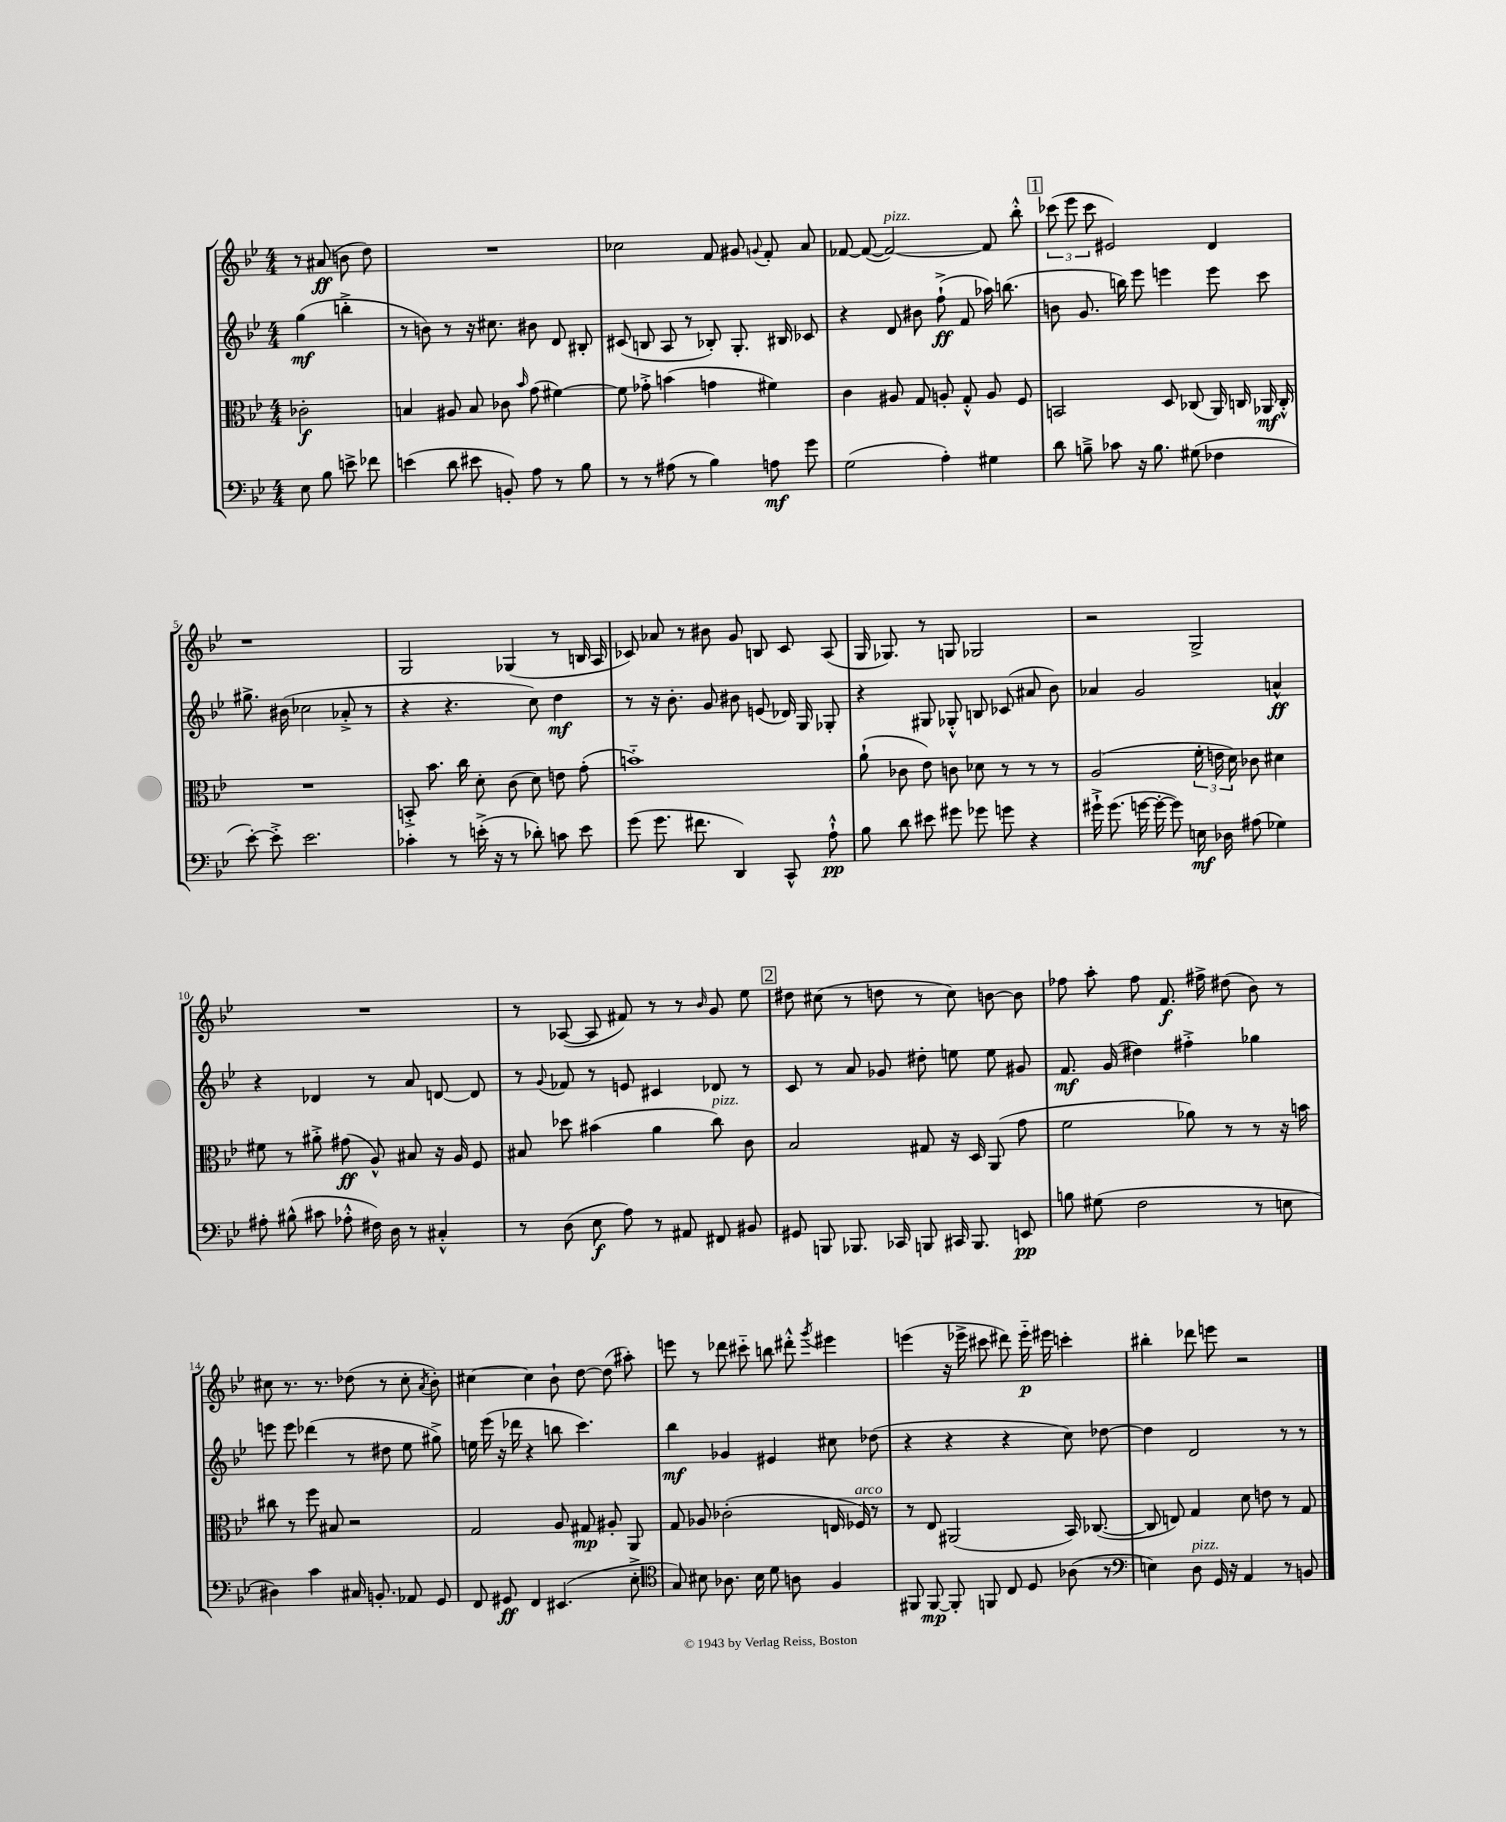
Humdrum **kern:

**kern	**kern	**kern	**kern
*staff4	*staff3	*staff2	*staff1
*clefF4	*clefC3	*clefG2	*clefG2
*k[b-e-]	*k[b-e-]	*k[b-e-]	*k[b-e-]
*M4/4	*M4/4	*M4/4	*M4/4
8E-	2c-'	(4gg	8r
8B-	.	.	(8a#
8e^	.	4bb'^	8b
8f-	.	.	8dd)
=	=	=	=
(4e	4B	8r	1r
.	.	8b)	.
8d	8A#	8r	.
8e#	8B	16r	.
.	.	8.cc#	.
8BB')	8c-	.	.
.	16qqb-	.	.
8A	(8g	8b#	.
8r	[4f#)	8d	.
8B-	.	8B#'	.
=	=	=	=
8r	8f#]	(8c#	2cc-
8r	8g-'^	8B	.
(8A#	(4b	8A	.
8r	.	8r	.
4B-)	4g	8B-')	8f
.	.	8.G'	8g#
.	.	.	8qqg
8A	4f#)	.	8f'
.	.	16B#	.
8g	.	8c-	8a
=	=	=	=
(2G	4c	4r	[8f-
.	.	.	(8f-_
.	8A#	8d	2f-_)
.	8G	8b#	.
4A')	8A'	(8ff`^	.
.	8G'^^	8f	.
4G#	8A	16aa-)	8f-]
.	.	(8.bb	.
.	8F	.	8bb-'^^
=	=	=	=
8d	2BB	8b	(12ccc-
.	.	.	12eee-
8B~^	.	8.g	.
.	.	.	12ccc-
8c-	.	.	2e#)
.	.	16bb)	.
16r	.	8eee-	.
8.B	.	.	.
.	8D	4eee	.
(8G#	(8C-	.	.
4F-	16AA)	8eee	4d
.	16C	.	.
.	16AA-	8ccc	.
.	16C'^^	.	.
=	=	=	=
[8e-')	1r	8.gg#^	1r
8e-'^]	.	.	.
.	.	(16b#	.
2.e-	.	2cc-	.
.	.	8a-'^	.
.	.	8r	.
=	=	=	=
4c-'	8BB'^	4r	2G
.	8.b-	.	.
8r	.	4.r	.
.	16cc	.	.
(16e'^	8d'	.	.
16r	.	.	.
8r	(8c	.	(4G-
8d-')	8d)	8cc)	.
8c	8e	4dd	8r
8e	(8g'	.	16B
.	.	.	16A
=	=	=	=
(8g	1b'~)	8r	8c-)
8.g	.	16r	8a-
.	.	8.b-'	.
.	.	.	8r
8.f#	.	.	.
.	.	8g	8b#
4DD)	.	8b#	8g
.	.	(8e	8B
8CC^^	.	16d-)	8c-
.	.	16G	.
8A`^^	.	8G-'	(8A
=	=	=	=
8B-	(8a`	4r	16G
.	.	.	8.G-)
8d	8c-	.	.
8e#	8e-)	8G#	8r
8g#	8c	8G-'^^	8G
8g-	8d-	8B	2G-
8g	8r	(8c-	.
4r	8r	8a#	.
.	8r	8b-)	.
=	=	=	=
16g#`^	(2A	4a-	2r
(8.g#	.	.	.
[16g	.	2g	.
16g'_	.	.	.
8g])	.	.	.
16E	24f'	.	2G^
.	24e	.	.
16D-	.	.	.
.	24d)	.	.
(8A#	8c-	.	.
4G-)	4d#	4a^^	.
=	=	=	=
8A#'	8f#	4r	1r
(8B#^^	8r	.	.
8c#	8a#'^	4d-	.
8A-'^^	(8g#	.	.
16F#)	8A^^)	8r	.
16D	.	.	.
8r	8B#	8a	.
4C#'^^	16r	[8d	.
.	16A	.	.
.	8F	8d]	.
=	=	=	=
8r	8B#	8r	8r
.	.	8qqg	.
(8D	8dd-	8f-	([8A-
8E-	(4b#	8r	8A-]
8A)	.	8e	8f#)
8r	4a	4c#	8r
8AA#	.	.	8r
.	.	.	16qqb-
8FF#	8cc)	8d-	8g
8BB#	8c	8r	8ee-
=	=	=	=
8GG#	2B-	8c	8dd#
8BBB	.	8r	(8cc#
8.BBB-	.	8a	8r
.	.	8g-	8dd
16CC-	.	.	.
8BBB	8G#	8dd#'	8r
16CC#	16r	8ee	8cc#)
8.BBB	16D	.	.
.	(8AA	8ee	[8b
8EE	8g	8g#	8b]
=	=	=	=
8B	2f	8.f	8ff-
(8G#	.	.	8aa'
.	.	(16g	.
2F	.	4dd#)	8ff-
.	.	.	8.f
.	8a-)	4ff#'^	.
.	.	.	16ff#^
.	8r	.	(8dd#
8r	8r	4gg-	8b-)
8E	16r	.	8r
.	16b	.	.
=	=	=	=
4D#)	8cc#	8eee	8cc#
.	8r	8eee	8.r
4c	8ff	(4ddd-	.
.	.	.	8.r
.	8B#	.	.
16C#	2r	8r	(8dd-
8.BB'	.	.	.
.	.	8dd#	8r
8AA-	.	8ee-	8cc#'
.	.	.	8qa
8GG	.	8gg#^)	8b-')
=	=	=	=
8FF	2G	16ee	[4cc#
.	.	(16eee-	.
8GG#	.	16r	.
.	.	16ddd-	.
4FF	.	4r	4cc#]
(4.EE#	8A	8bb	8b-`
.	8G#	4.ccc)	[8dd
.	8A#'	.	(8dd]
8E-'^	8AA	.	8aa#')
=	=	=	=
*clefC4	*	*	*
8G)	8G	4bb-	8eee
8B#	8A-	.	8r
8.A-	(2c-'	4g-	8ddd-
.	.	.	8ccc#'~
16B#	.	.	.
8d	.	4e#	8bb
8A	.	.	8ddd#'^^
.	.	.	8qggg
4F	16E	8cc#	4eee#
.	16F-)	.	.
.	8r	(8dd-	.
=	=	=	=
8FF#	8r	4r	(4eee
[8FF#	8E-	.	.
8FF#']	(2AA#	4r	16r
.	.	.	16eee-^
8FF	.	.	8ccc#
8C	.	4r	8ddd#)
8D	.	.	16eee-'~
.	.	.	16eee#
(8A-	16BB-)	8cc)	4ccc'
.	([8.C-	.	.
8r	.	[8dd-	.
=	=	=	=
*clefF4	*	*	*
4E)	8C-]	4dd-]	4bb#'
.	8E)	.	.
8D	4G	2d	8ddd-
16GG	.	.	8eee
16r	.	.	.
4AA	8d	.	2r
.	8e	.	.
8r	8r	8r	.
8BB	8G	8r	.
==	==	==	==
*-	*-	*-	*-
